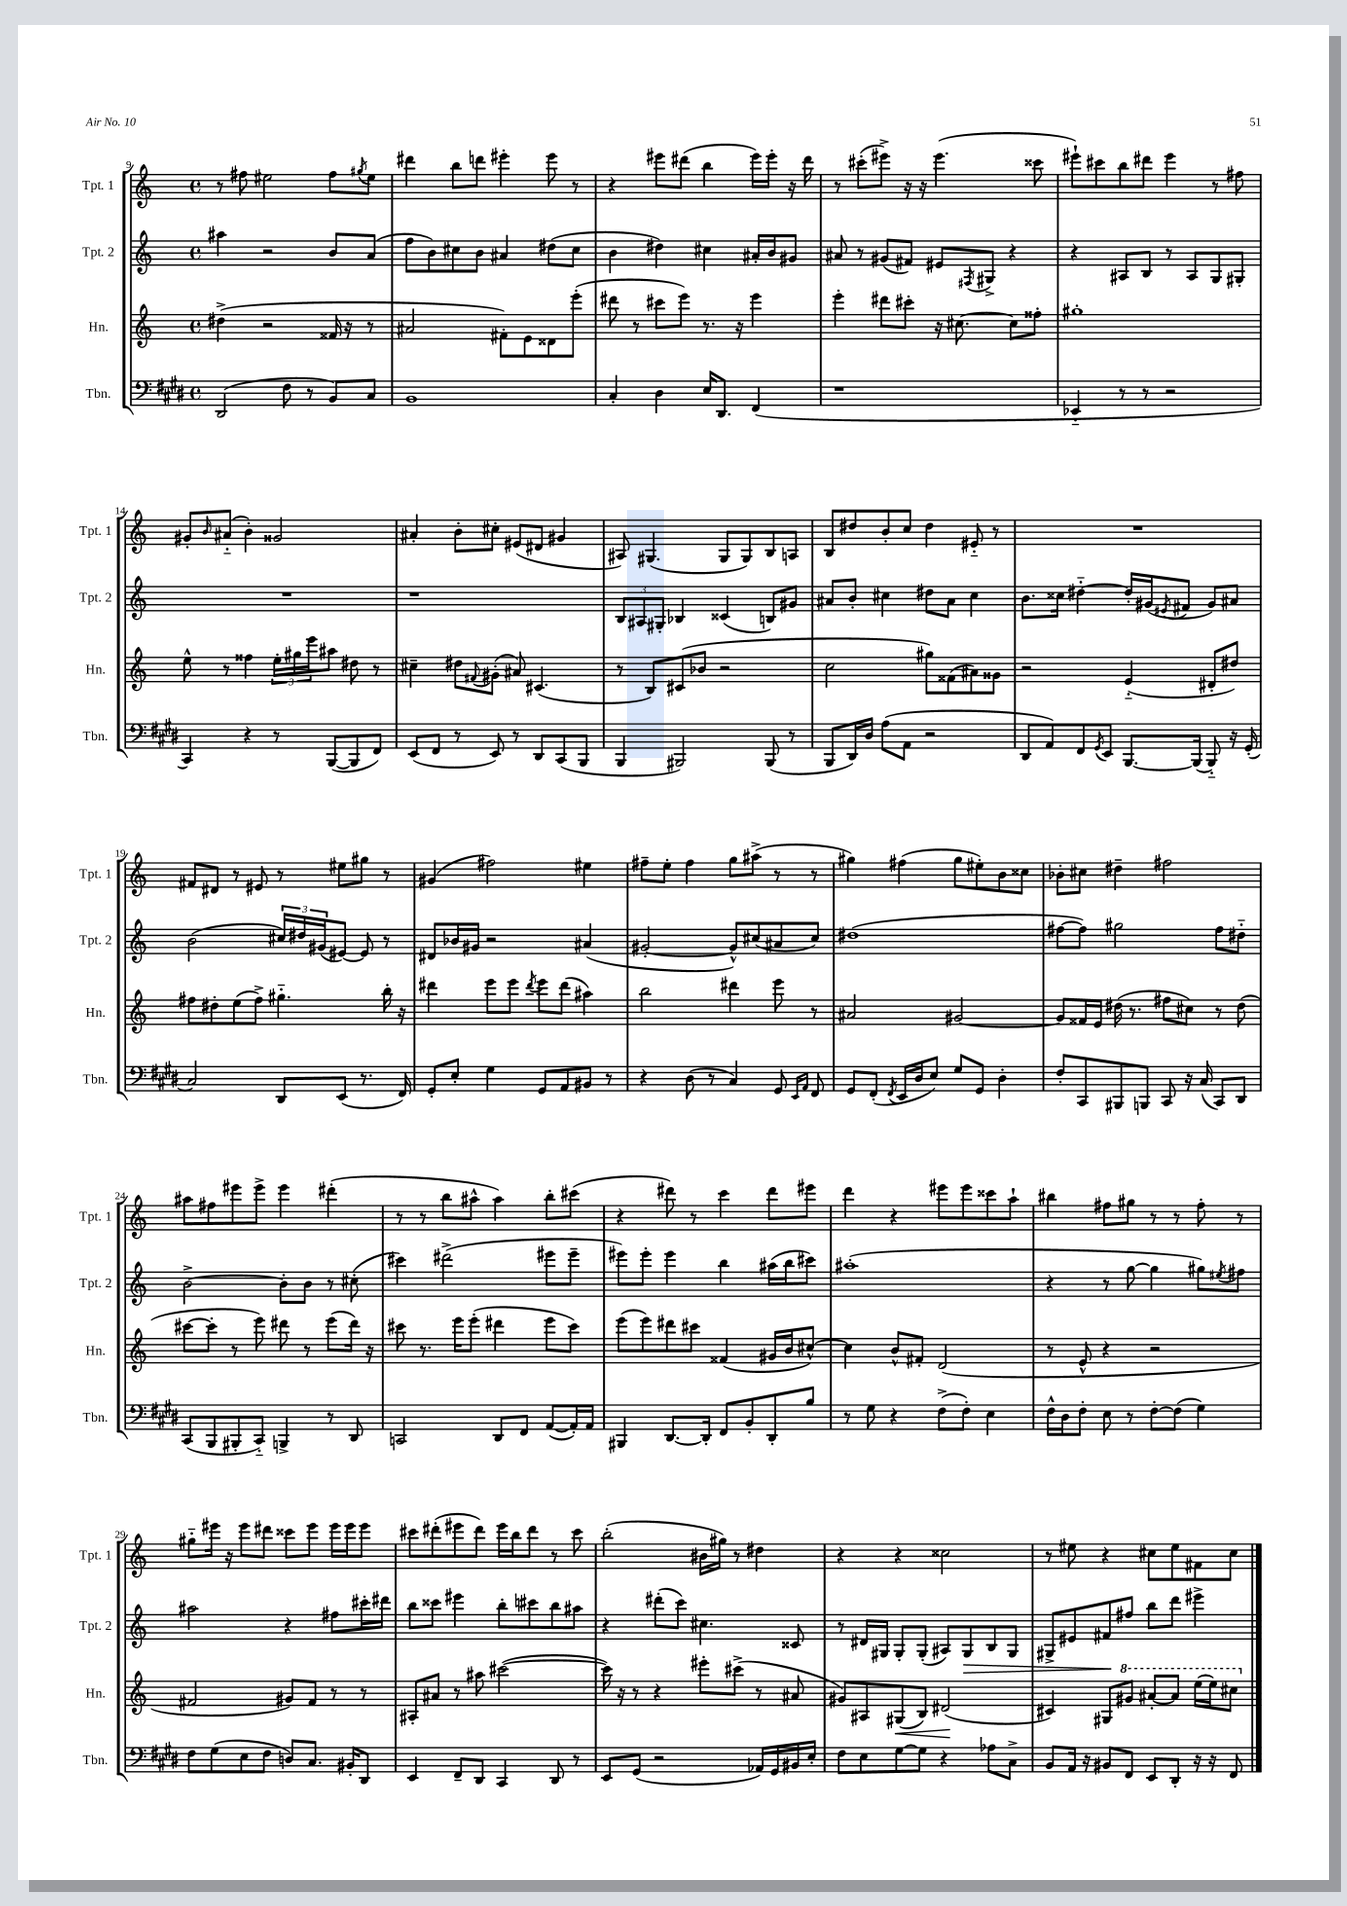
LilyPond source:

<<
\new StaffGroup <<
\new Staff = "s0" \with { instrumentName = "Tpt. 1" shortInstrumentName = "Tpt. 1" } {
    \clef treble \key c \major \defaultTimeSignature \time 4/4
    r8 fis''8 eis''2 fis''8 \acciaccatura { gis''8 } eis''8 |
    dis'''4 b''8 d'''8 eis'''4-. eis'''8 r8 |
    r4 eis'''8 dis'''8( b''4 eis'''16) eis'''16-. r16 dis'''16 |
    r8 cis'''8-.( eis'''8->) r16 r16 eis'''4.( cisis'''8 |
    eis'''8-!) cis'''8 b''8 dis'''8 eis'''4 r8 fis''8 |
    gis'8-. \grace { b'16 } ais'8-_( b'4-.) gisis'2 |
    ais'4-. b'8-. cis''8-. eis'8( dis'8 gis'4 |
    ais8) gis4.( gis8 gis8) b8 a8 |
    b8 dis''8 b'8-. c''8 dis''4 eis'8-_ r8 |
    R1 |
    fis'8 dis'8 r8 eis'8 r8 eis''8 gis''8 r8 |
    gis'4( fis''2) eis''4 |
    fis''8-- e''8-. fis''4 g''8 ais''8->( r8 r8 |
    gis''4) fis''4( gis''8 eis''8-.) b'8 cisis''8 |
    bes'8-. cis''8 dis''4-- fis''2 |
    ais''8 fis''8 eis'''8 eis'''8-> eis'''4 dis'''4-.( |
    r8 r8 b''8 ais''8-^ ais''4) b''8-. cis'''8( |
    r4 dis'''8) r8 c'''4 dis'''8 eis'''8 |
    d'''4 r4 eis'''8 eis'''8 cisis'''8 a''8-! |
    bis''4 fis''8 gis''8 r8 r8 fis''8-. r8 |
    gis''8-_ eis'''16 r16 eis'''8 dis'''8 cisis'''8 eis'''8 eis'''16 eis'''16 eis'''8 |
    cis'''8 dis'''8-.( eis'''8 dis'''8) eis'''16 b''16 dis'''8 r8 cis'''8 |
    b''2-.( bis'16 gis''16) r8 dis''4 |
    r4 r4 cisis''2 |
    r8 eis''8 r4 cis''8 eis''8 fis'8 cis''8 \bar "|." |
}
\new Staff = "s1" \with { instrumentName = "Tpt. 2" shortInstrumentName = "Tpt. 2" } {
    \clef treble \key c \major \defaultTimeSignature \time 4/4
    ais''4 r2 b'8 a'8( |
    f''8 b'8) cis''8 b'8 ais'4 dis''8( cis''8 |
    b'4 dis''4) cis''4 ais'16-. b'16 gis'8 |
    ais'8 r8 gis'8( fis'8) eis'8 \acciaccatura { fis8 } gis8-> r4 |
    r4 ais8 b8 r8 ais8 g8 gis8-. |
    R1 |
    r1 |
    \tuplet 3/2 { b8 ais8 gis8-. } bes4 cisis'4( b8) gis'8 |
    ais'8 b'8-. cis''4 dis''8 ais'8 cis''4 |
    b'8. cisis''16 dis''4~-_ dis''16-. gis'16( \acciaccatura { eis'8 } fis'8 gis'8) ais'8 |
    b'2( \tuplet 3/2 { cis''16) dis''16 gis'16( } eis'8~) eis'8 r8 |
    dis'8 bes'16 gis'16 r2 ais'4( |
    gis'2~-. gis'8-^) cis''8( ais'8 cis''8) |
    dis''1( |
    fis''8~ fis''8) gis''2 fis''8 dis''8-_ |
    b'2~-> b'8-. b'8 r8 cis''8-.( |
    cis'''4) dis'''2->( eis'''8 eis'''8-- |
    eis'''8) eis'''8-. eis'''4 b''4 ais''16( b''16 cis'''8) |
    ais''1-.( |
    r4 r8 g''8~ g''4 gis''8) \acciaccatura { eis''8 } fis''8 |
    ais''2 r4 fis''8 cis'''16-. dis'''16 |
    b''8 cisis'''8 eis'''4 b''8-. cis'''8 b''8 ais''8 |
    r4 dis'''8-.( c'''8) cis''4. cisis'8 |
    r8 dis'16 gis16 gis8-. gis8-.( ais8) gis8\> b8 gis8 |
    gis8-> eis'8 fis'8\! fis''8 b''8 d'''8 eis'''4-> \bar "|." |
}
\new Staff = "s2" \with { instrumentName = "Hn." shortInstrumentName = "Hn." } {
    \clef treble \key c \major \defaultTimeSignature \time 4/4
    dis''4->( r2 fisis'16 r16 r8 |
    ais'2 fis'8-.) e'8 disis'8 e'''8-.( |
    dis'''8 r8 cis'''8 e'''8) r8. r16 e'''4 |
    e'''4-. dis'''8 cis'''8-. r16 cis''8.~ cis''8 fisis''8-. |
    gis''1-. |
    e''8-^ r8 fisis''4 \tuplet 3/2 { e''16-. gis''16 e'''16 } ais''8 dis''8 r8 |
    cis''4-- dis''8 \appoggiatura { fis'8 } gis'8-.( ais'8) cis'4.( |
    r8 b8) cis'8( bes'8 r2 |
    c''2 gis''8) fisis'8( ais'8) gisis'8 |
    r2 e'4-_( dis'8-. dis''8) |
    fis''8 dis''8-. e''8( fis''8->) gis''4.-_ b''16-. r16 |
    dis'''4 e'''8 e'''8 \acciaccatura { dis'''8 } e'''8 dis'''8( ais''4) |
    b''2 dis'''4 e'''8 r8 |
    ais'2 gis'2~ |
    gis'8 fisis'16 e'16 dis''16( r8. fis''8 cis''8) r8 dis''8( |
    cis'''8~ cis'''8-. r8 e'''8) dis'''8 r8 e'''8( dis'''16) r16 |
    cis'''8 r8. e'''16 e'''8-.( dis'''4 e'''8 cis'''8) |
    e'''8( e'''8) dis'''8 cis'''8 fisis'4( gis'16 b'16 cis''8~-^) |
    cis''4 b'8-^ fis'8-. d'2( |
    r8 e'8-^ r4 r2 |
    fis'2 gis'8) fis'8 r8 r8 |
    ais8-. ais'8 r8 ais''8 cis'''2~( |
    cis'''16) r16 r8 r4 eis'''8-. cis'''8->( r8 ais'8 |
    gis'8) ais8 gis8\<( b8) dis'2\!( |
    cis'4) gis8 \ottava #1 gis''8 ais''8~-. ais''8 e'''16( e'''16) cis'''8 \ottava #0 \bar "|." |
}
\new Staff = "s3" \with { instrumentName = "Tbn." shortInstrumentName = "Tbn." } {
    \clef bass \key e \major \defaultTimeSignature \time 4/4
    dis,2( fis8 r8 b,8) cis8 |
    b,1 |
    cis4-. dis4 e16 dis,8. fis,4( |
    r1 |
    ees,4-_ r8 r8 r2 |
    cis,4) r4 r8 b,,8~( b,,8 fis,8) |
    e,8( fis,8 r8 e,8) r8 dis,8 cis,8( b,,8 |
    b,,4 bis,,2) bis,,8( r8 |
    b,,8 dis,16) dis16 a8( a,8 r2 |
    dis,8 a,8) fis,8 \acciaccatura { gis,8 } e,8 b,,8.~ b,,16( b,,8-_) r16 gis,16-.( |
    cis2) dis,8 e,8( r8. fis,16) |
    gis,8-. e8-. gis4 gis,8 a,8 bis,8 r8 |
    r4 dis8( r8 cis4) gis,8 \grace { e,16 a,16 } fis,8 |
    gis,8 fis,8-.( \acciaccatura { fis,8 } e,16 dis16 e8) gis8 gis,8 dis4-. |
    fis8-. cis,8 bis,,8 b,,8 cis,8 r16 cis16( cis,8) dis,8 |
    cis,8( b,,8 bis,,8-. cis,8-_) b,,4-> r8 dis,8 |
    c,2 dis,8 fis,8 a,8~( a,16-.) a,16 |
    bis,,4 dis,8.~ dis,16-. fis,8 b,8-. dis,8-. b8 |
    r8 gis8 r4 fis8->( fis8-.) e4 |
    fis16-^ dis16 fis8-. e8 r8 fis8~-. fis8( gis4) |
    fis8 gis8( e8 fis8 d8) cis8. bis,16-. dis,8 |
    e,4 fis,8-- dis,8 cis,4 dis,8 r8 |
    e,8 gis,8( r2 aes,16) gis,16 bis,16 e16-. |
    fis8 e8 gis8~ gis8 r4 aes8 cis8-> |
    b,8 a,16 r16 bis,8 fis,8 e,8 dis,8-. r16 r16 fis,8 \bar "|." |
}
>>
>>
\layout { \context { \Score currentBarNumber = #9 } }
